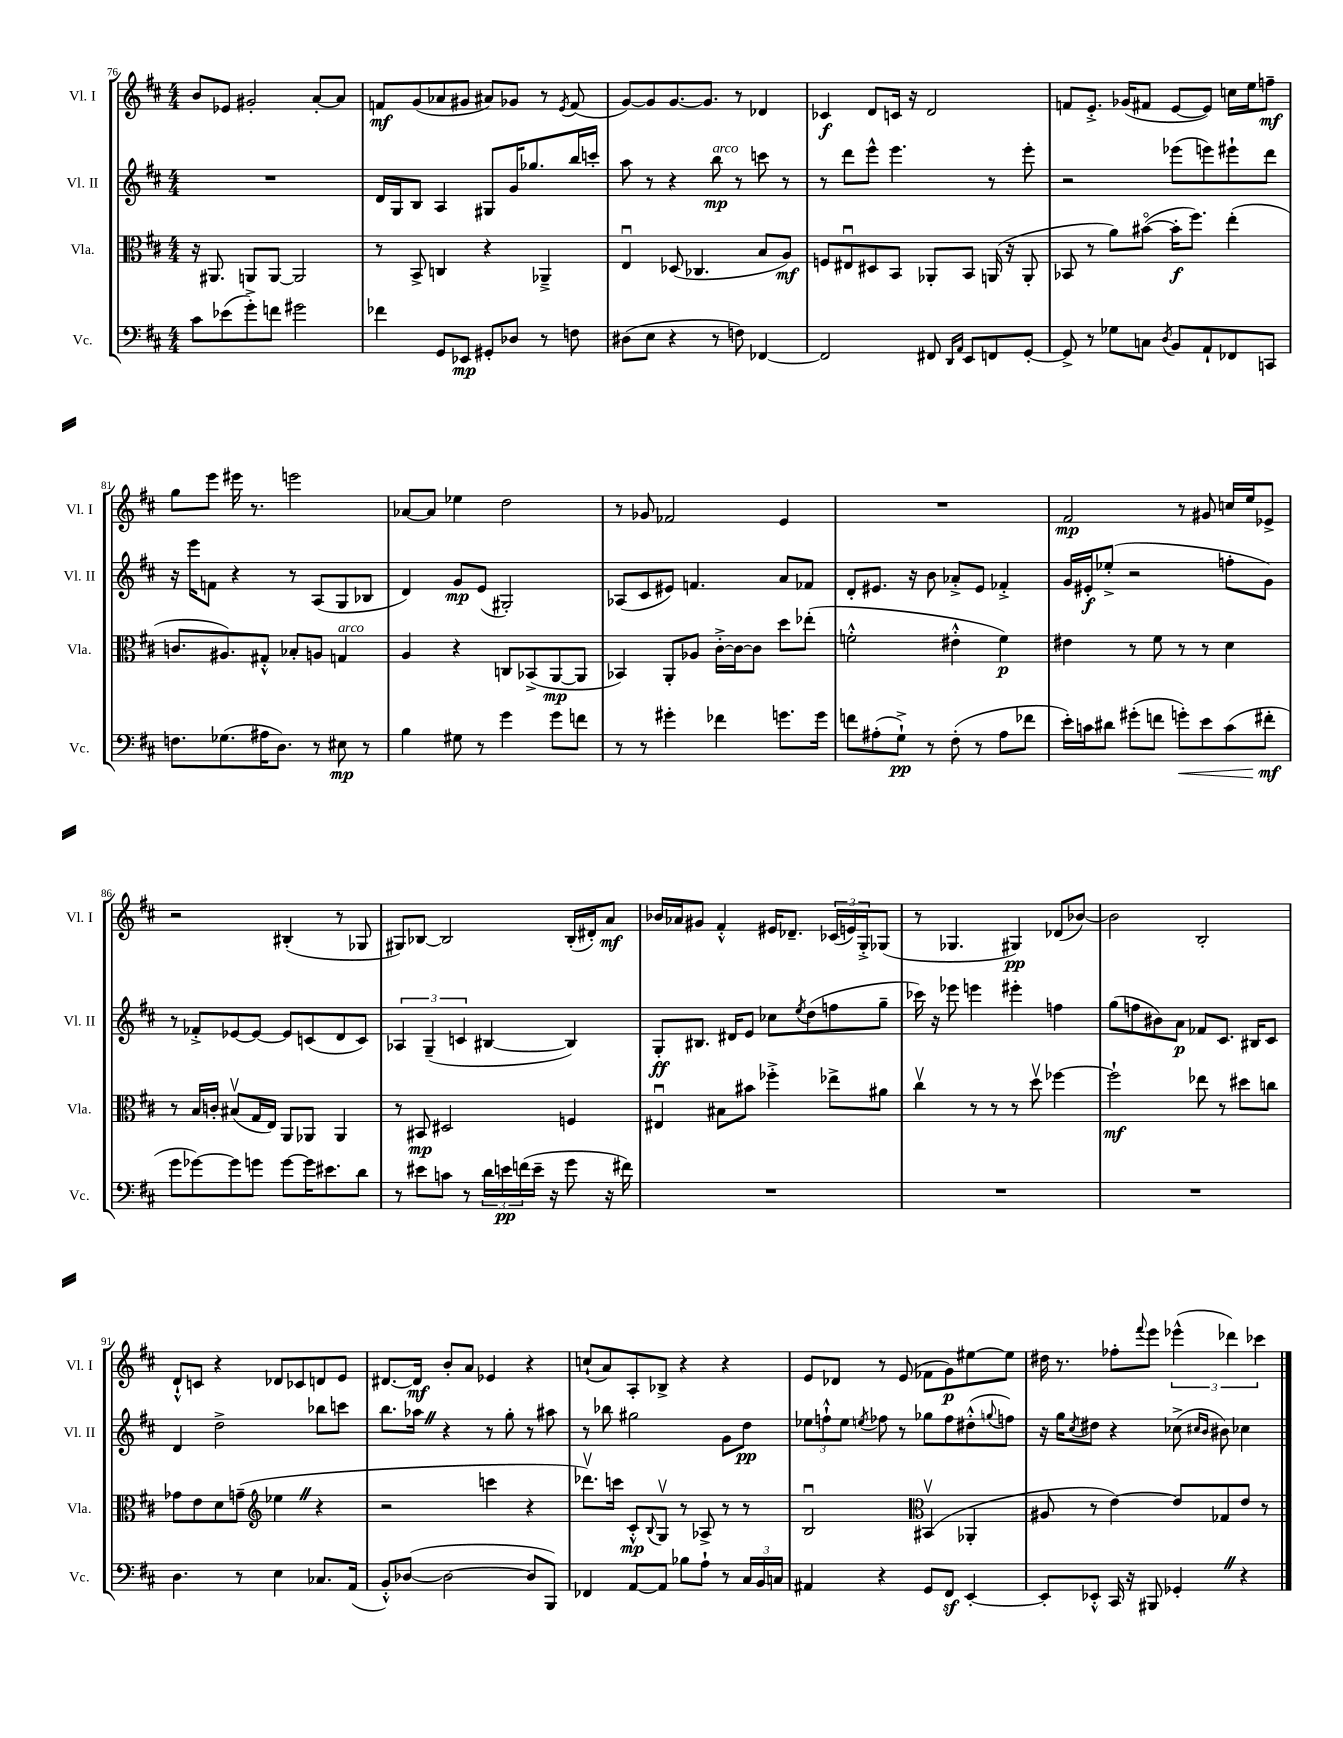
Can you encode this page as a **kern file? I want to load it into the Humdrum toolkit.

**kern	**kern	**kern	**kern
*staff4	*staff3	*staff2	*staff1
*clefF4	*clefC3	*clefG2	*clefG2
*k[f#c#]	*k[f#c#]	*k[f#c#]	*k[f#c#]
*M4/4	*M4/4	*M4/4	*M4/4
8c#\L	16r	1r	8b/L
.	8.AA#/	.	.
(8e-\	.	.	8e-/J
8g'^\)	8AA/L	.	2g#'/
8f\J	[8AA/J	.	.
2g#\	2AA/]	.	.
.	.	.	[8a'/L
.	.	.	8a/]J
=	=	=	=
4f-\	8r	16d/LL	8f/L
.	.	16G/J	.
.	8BB^/	8B/J	(8g/
8GG/L	4C/	4A/	8a-/
8EE-/J	.	.	8g#/J
8GG#'/L	4r	8G#/L	8a#/L)
8D-/J	.	16g/K	8g-/J
.	.	8.gg-/	.
8r	4AA-~^/	.	8r
.	.	.	8qe/
8F\	.	16bb/L	(8f/
.	.	16ccc'/JJ	.
=	=	=	=
(8D#\L	4Eu/	8aa\	[8g/L)
8E\J	.	8r	8g/]
4r	(8D-/	4r	[8.g/
.	4.C-/	.	.
.	.	.	8.g/]J
8r	.	8bb\	.
8F\)	.	8r	8r
[4FF-/	8B/L	8ccc\	4d-/
.	8A/J)	8r	.
=	=	=	=
2FF-/]	8F/L	8r	4c-/
.	8E#u/	8ddd\L	.
.	8D#/	8eee^^\J	8d/L
.	8BB/J	4.eee\	16c/Jk
.	.	.	16r
8FF#/	8AA-'/L	.	2d/
16qqDD/LL	.	.	.
16qqAA/JJ	.	.	.
8EE/L	8BB/J	.	.
8FF/	(16AA/	8r	.
.	16r	.	.
[8GG'/J	8AA'/	8eee'\	.
=	=	=	=
8GG^/]	8BB-/	2r	8f/L
8r	8r	.	8.e'^/J
8G-\L	8a\L)	.	.
.	.	.	(16g-/LK
8C\J	([8b#o\J	.	8f#/J
8qD/	.	.	.
8BB/L	16b#'\]LK	(8eee-\L	[8e/L
.	8.ff#\J)	.	.
8AA`/	.	8eee\)	8e/]J)
8FF-/	(4ee'\	8eee#`\	16cc\LL
.	.	.	16ee\J
8CC/J	.	8ddd\J	8ff~\J
=	=	=	=
8.F\L	8.c/L	16r	8gg\L
.	.	16eee\LK	.
.	.	8f\J	8eee\J
(8.G-\	8.A#/)	.	.
.	.	4r	16eee#\
.	.	.	8.r
16A#\K	8G#'^^/J	.	.
8.D\J)	.	.	.
.	8B-'/L	8r	2eee\
8r	8A/J	(8A/L	.
8E#\	4G/	8G/	.
8r	.	8B-/J	.
=	=	=	=
4B\	4A/	4d/)	[8a-/L
.	.	.	8a-/]J
8G#\	4r	8g/L	4ee-\
8r	.	(8e/J	.
4g\	8C/L	2G#'/)	2dd\
.	(8BB-^/	.	.
8g\L	[8AA/	.	.
8f\J	8AA/]J	.	.
=	=	=	=
8r	4BB-/)	(8A-/L	8r
8r	.	8c#/	8g-/
4g#'\	8AA'/L	8e#/J)	2f-/
.	8A-/J	4.f/	.
4f-\	[16c#'^\LL	.	.
.	16c#\_J	.	.
.	8c#\]J	.	.
8.g\L	8dd\L	8a/L	4e/
.	(8ee-'\J	8f-/J	.
16g\Jk	.	.	.
=	=	=	=
8f\L	2f'^^\	8d'/L	1r
(8A#'\	.	8.e#/J	.
8G`^\J)	.	.	.
.	.	16r	.
8r	.	8b\	.
(8F#'\	4e#'^^\	8a-'^/L	.
8r	.	8e#/J	.
8A#\L	4f\)	4f-'^/	.
8f-\J	.	.	.
=	=	=	=
16e'\LL)	4e#\	16g/LL	2f#/
16c\J	.	16e#'/J	.
8d#\J	.	(8ee-'^/J	.
(8g#'\L	8r	2r	.
8f\J	8f#\	.	.
8g'\L)	8r	.	8r
8e\	8r	.	8g#/
(8c\	4d\	8ff'\L	16cc/LL
.	.	.	16ee/J
8f#'\J	.	8g\J)	8e-^/J
=	=	=	=
8g\L	8r	8r	2r
[8g-\)	16B/LL	8f-'^/L	.
.	16c'/JJ	.	.
8g-\]	(8B#v/L	[8e-/	.
8g\J	16G/L	8e-/_J	.
.	16E/JJ)	.	.
[8g\L	8AA/L	8e-/]L	(4B#'/
16g\]K	8AA-/J	(8c/	.
8.e#\	.	.	.
.	4AA-/	8d/	8r
8d\J	.	8c/J)	8G-/
=	=	=	=
8r	8r	6A-/	8G#/L)
8e#\L	8BB#/	.	[8B-/J
.	.	(6G~/	.
8c\J	2D#/	.	2B-/]
.	.	6c/	.
8r	.	.	.
24d\LL	.	[4B#/	.
24e\	.	.	.
(24f\	.	.	.
16e~\JJ	.	.	.
16r	.	.	.
8g\	4F/	4B#/])	(16B-'/LL
.	.	.	16d#'/J)
16r	.	.	8a/J
16f#\)	.	.	.
=	=	=	=
1r	4E#u/	8G'/L	16b-/LL
.	.	.	16a-/J
.	.	8.B#/J	8g#/J
.	8B#\L	.	4f#'^^/
.	.	16d#/LK	.
.	8b#\J	8e/J	.
.	4ff-'^\	8cc-\L	16e#/LK
.	.	.	8.d-~/J
.	.	8qee/	.
.	.	(8dd\	.
.	8ee-^\L	8ff\	(24c-/LL
.	.	.	24e/)
.	.	.	24G'^/J
.	8a#\J	8gg~\J	(8G-/J
=	=	=	=
1r	4cc#v\	16ccc-\)	8r
.	.	16r	.
.	.	8eee-\	4.G-/
.	8r	4eee\	.
.	8r	.	.
.	8r	4eee#'\	4G#/)
.	8ddv\	.	.
.	[4ff-\	4ff\	(8d-/L
.	.	.	[8b-/J)
=	=	=	=
1r	2ff-`\]	(8gg\L	2b-\]
.	.	8ff\	.
.	.	8b#\)	.
.	.	8a\J	.
.	8ee-\	8f-/L	2B'/
.	8r	8.c#/J	.
.	8dd#\L	.	.
.	.	16B#/LK	.
.	8cc\J	8c#/J	.
=	=	=	=
4.D\	8g-\L	4d/	8d`^^/L
.	8e\	.	8c/J
.	8d\	2dd^\	4r
8r	(8g~\J	.	.
*	*clefG2	*	*
4E\	4ee-\	.	8d-/L
.	.	.	8c-/
8.C-/L	4r	8bb-\L	8d/
.	.	8ccc\J	8e/J
(16AA/Jk	.	.	.
=	=	=	=
8BB'^^/L)	2r	8.bb\L	[8.d#/L
([8D-/J	.	.	.
.	.	16aa-\Jk	16d#/]Jk
2D-\_	.	4r	8b'/L
.	.	.	8a/J
.	4ccc\	8r	4e-/
.	.	8gg'\	.
8D-/]L	4r	8r	4r
8BBB/J)	.	8aa#\	.
=	=	=	=
4FF-/	8.ddd-v\L)	8r	(8cc`/L
.	.	8bb-\	8a/)
.	16ccc\Jk	.	.
[8AA/L	8c#'^^/L	2gg#\	8A'/
.	8qqB/	.	.
8AA/]J	8Gv/J	.	8B-^/J
8B-\L	8r	.	4r
8A`\J	8A-^/	.	.
8r	8r	8g\L	4r
24C#/LL	8r	8dd\J	.
24BB/	.	.	.
24C/JJ	.	.	.
=	=	=	=
4AA#/	2Bu/	12ee-\L	8e/L
.	.	12ff`^^\	.
.	.	.	8d-/J
.	.	12ee-\J	.
.	.	8qee/	.
4r	.	8ff-\	8r
.	.	8r	(8e/
*	*clefC3	*	*
8GG/L	(4BB#v/	8gg-\L	8f-\L
8FF#/J	.	8ff-\	8g\)
[4EE'/	4AA-'/	(8dd#'^^\	[8ee#\
.	.	8qqgg/	.
.	.	8ff\J)	8ee#\]J
=	=	=	=
8EE'/]L	8A#/	16r	16dd#\
.	.	16gg\LK	8.r
.	.	8qcc#/	.
8EE-'^^/J	8r	8dd#\J	.
16CC#/	[4e\)	4r	8ff-'\L
16r	.	.	.
.	.	.	8qqfff#/
8BBB#/	.	.	8eee\J
4GG-'/	8e/]L	(8cc-^\	(6eee-^^\
.	.	16qqcc#/LL	.
.	.	16qqb/JJ	.
.	8G-/	8b#\)	.
.	.	.	6ddd-\)
4r	8e/J	4cc-\	.
.	.	.	6ccc-\
.	8r	.	.
==	==	==	==
*-	*-	*-	*-
